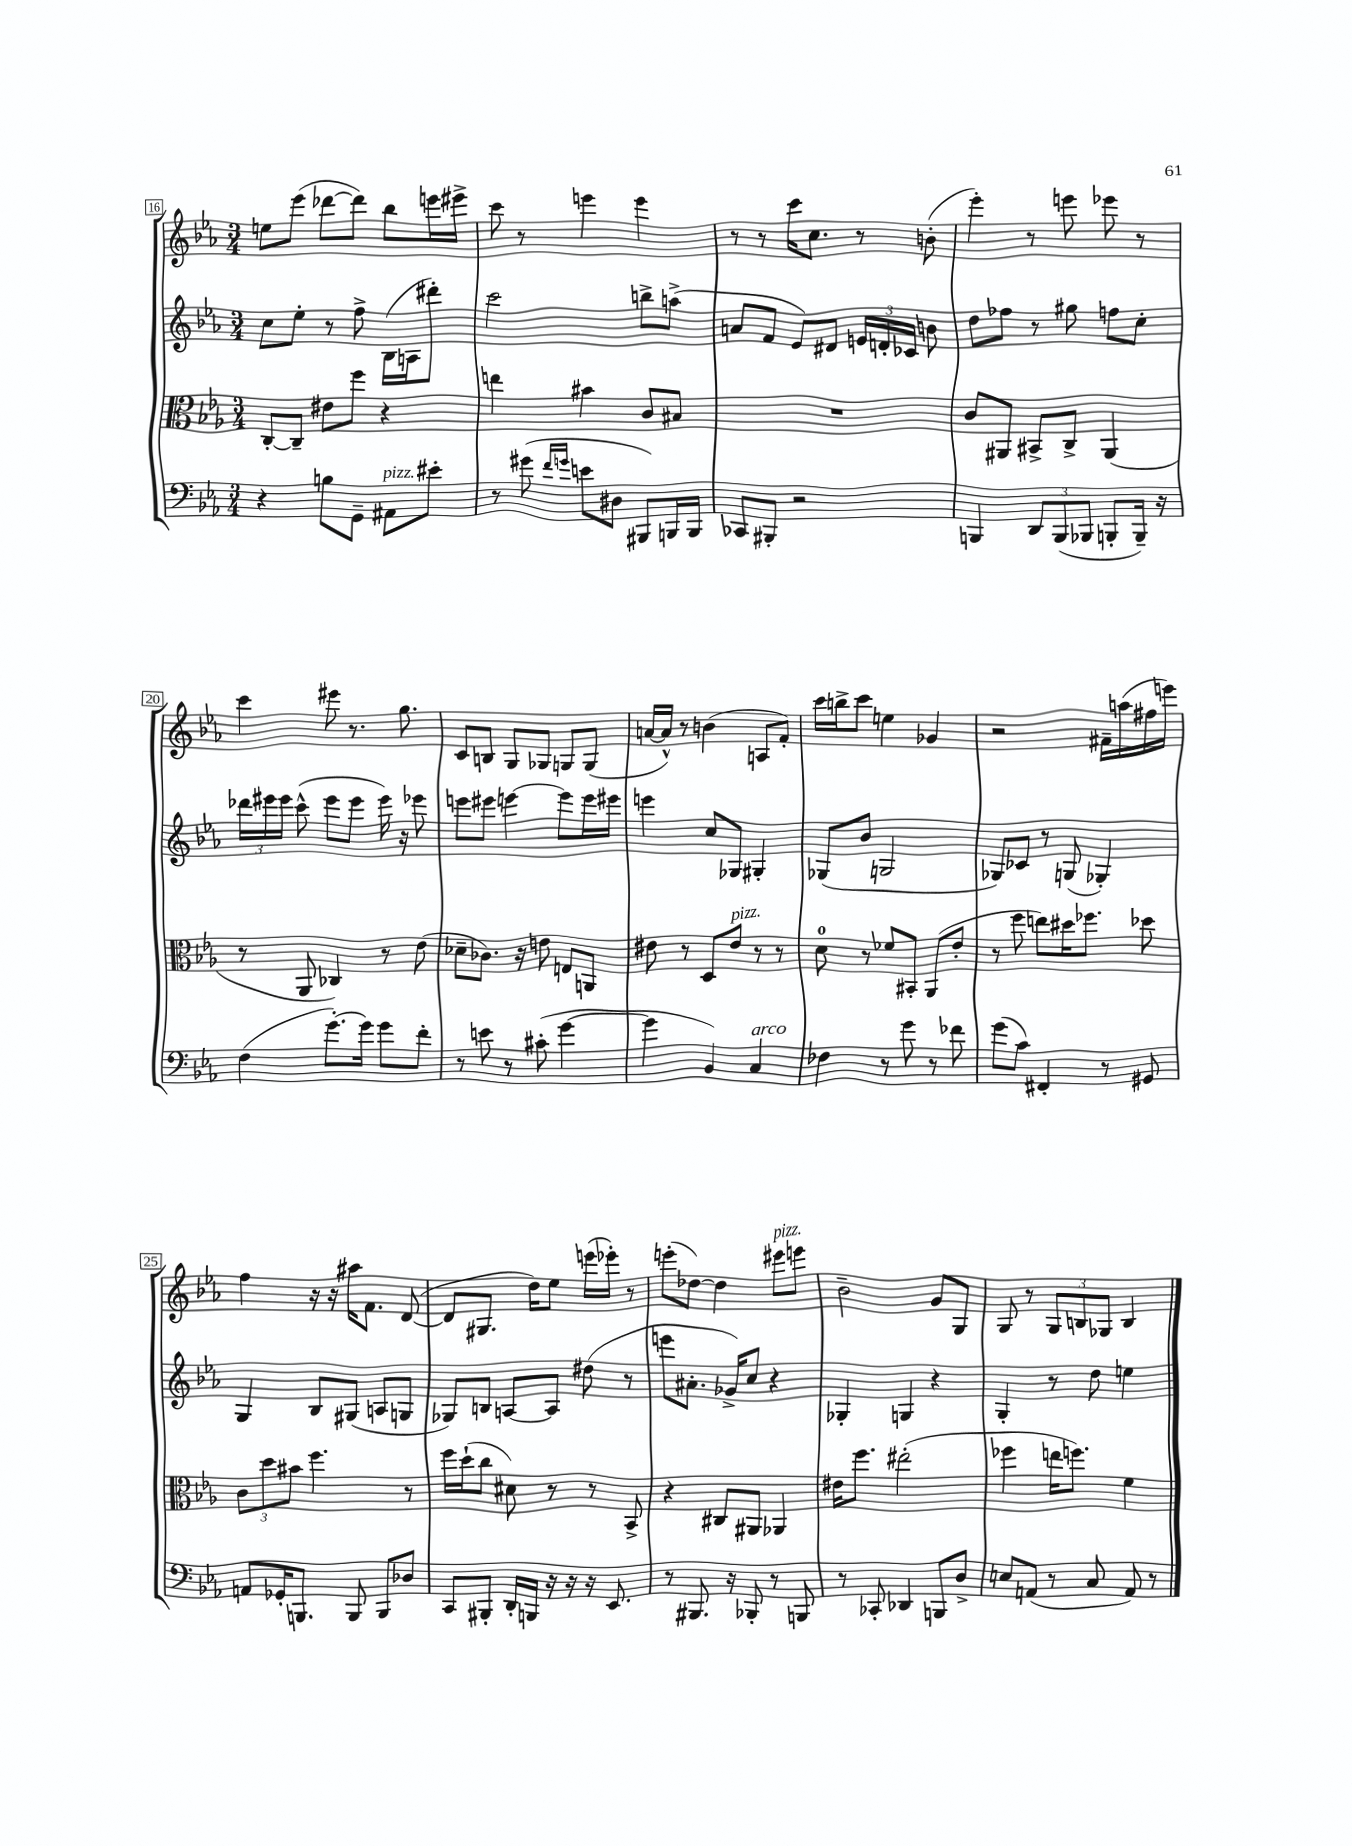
<<
\new StaffGroup <<
\new Staff = "s0" {
    \clef treble \key ees \major \numericTimeSignature \time 3/4
    \autoBeamOff e''8[ ees'''8]( des'''8[~ des'''8]) bes''8[ e'''16 eis'''16]-> |
    c'''8 r8 e'''4 e'''4 |
    r8 r8 c'''16[ c''8.] r8 b'8-.( |
    ees'''4-.) r8 e'''8 ees'''8 r8 |
    c'''4 eis'''8 r8. g''8. |
    c'8[ b8] g8[ ges8] g8[ g8]( |
    a'16[~ a'16]-^) r8 b'4( a8[ f'8]-.) |
    c'''16[ b''16-> c'''8] e''4 ges'4 |
    r2 fis'16[-- a''16( fis''16 e'''16]) |
    f''4 r16 r16 ais''16[ f'8.] d'8~( |
    d'8[ gis8.] d''16[) ees''8] e'''16[( ees'''16]-.) r8 |
    e'''8[-.( des''8]~) des''4 eis'''8[^\markup { \italic "pizz." } e'''8] |
    bes'2-- g'8[ g8] |
    g8 r8 \tuplet 3/2 { g8[ b8 ges8] } b4 \bar "|." |
}
\new Staff = "s1" {
    \clef treble \key ees \major \numericTimeSignature \time 3/4
    \autoBeamOff c''8[ ees''8]-. r8 f''8-> bes16[( a16 dis'''8]-.) |
    c'''2 b''8[-> a''8]->( |
    a'8[ f'8] ees'8[) dis'8] \tuplet 3/2 { e'16[ d'16-. ces'16] } b'8 |
    d''8[ fes''8] r8 gis''8 f''8[ c''8]-. |
    \tuplet 3/2 { des'''16[ eis'''16 eis'''16] } c'''8-^( eis'''8[ eis'''8] eis'''16) r16 ees'''8 |
    e'''8[ eis'''8] e'''4~ e'''8[ e'''16 eis'''16] |
    e'''4 c''8[ ges8] gis4-. |
    ges8[( bes'8] g2 |
    ges8[) ces'8] r8 g8( ges4-.) |
    g4 bes8[ gis8]( a8[ g8] |
    ges8[) b8] a8[~ a8] dis''8( r8 |
    e'''8[ ais'8.]-. ges'16[->) c''8] r4 |
    ges4-. g4 r4 |
    g4-. r8 d''8 e''4 \bar "|." |
}
\new Staff = "s2" {
    \clef alto \key ees \major \numericTimeSignature \time 3/4
    \autoBeamOff c8[~-. c8]-- eis'8[ f''8] r4 |
    e''4 bis'4 c'8[ bis8] |
    R2. |
    c'8[ ais,8] bis,8[-> c8]-> ais,4( |
    r8 aes,8 ces4) r8 ees'8( |
    des'8[-- ces'8.]) r16 e'8 e8[ a,8] |
    eis'8 r8 d8[ eis'8]^\markup { \italic "pizz." } r8 r8 |
    d'8-0 r8 fes'8[ bis,8]-. aes,8[( ees'8]-. |
    r8 f''8 e''8[) dis''16 fes''8.] des''8 |
    \tuplet 3/2 { c'8[ d''8 bis'8] } f''4. r8 |
    f''16[ d''16-!( c''8] dis'8) r8 r8 bes,8-> |
    r4 cis8[ ais,8] aes,4 |
    eis'16[ f''8.] eis''2-.( |
    fes''4 e''16[ f''8.]) f'4 \bar "|." |
}
\new Staff = "s3" {
    \clef bass \key ees \major \numericTimeSignature \time 3/4
    \autoBeamOff r4 b8[ g,8]-- ais,8[^\markup { \italic "pizz." } eis'8]-. |
    r8 gis'8( \grace { f'16[ g'16] } e'8[ dis8] bis,,8[) b,,16 b,,16] |
    ces,8[ bis,,8]-. r2 |
    b,,4 \tuplet 3/2 { d,8[ b,,8( bes,,8] } b,,8[-. b,,16]--) r16 |
    f4( g'8.[~-.) g'16] g'8[ f'8]-. |
    r8 e'8 r8 cis'8-.( g'4~ |
    g'4 bes,4) c4^\markup { \italic "arco" } |
    fes4 r8 g'8 r8 fes'8 |
    g'8[( c'8]) fis,4-. r8 gis,8 |
    a,8[ ges,16-. b,,8.] b,,8 b,,8[ des8] |
    c,8[ bis,,8]-. d,16[-. b,,16] r16 r16 r16 ees,8. |
    r8 bis,,8. r16 bes,,8-. r8 b,,8 |
    r8 ces,8-. des,4 b,,8[ d8]-> |
    e8[ a,8]( r8 c8 a,8) r8 \bar "|." |
}
>>
>>
\layout { \context { \Score currentBarNumber = #16 \override BarNumber.stencil = #(make-stencil-boxer 0.1 0.3 ly:text-interface::print) } }
